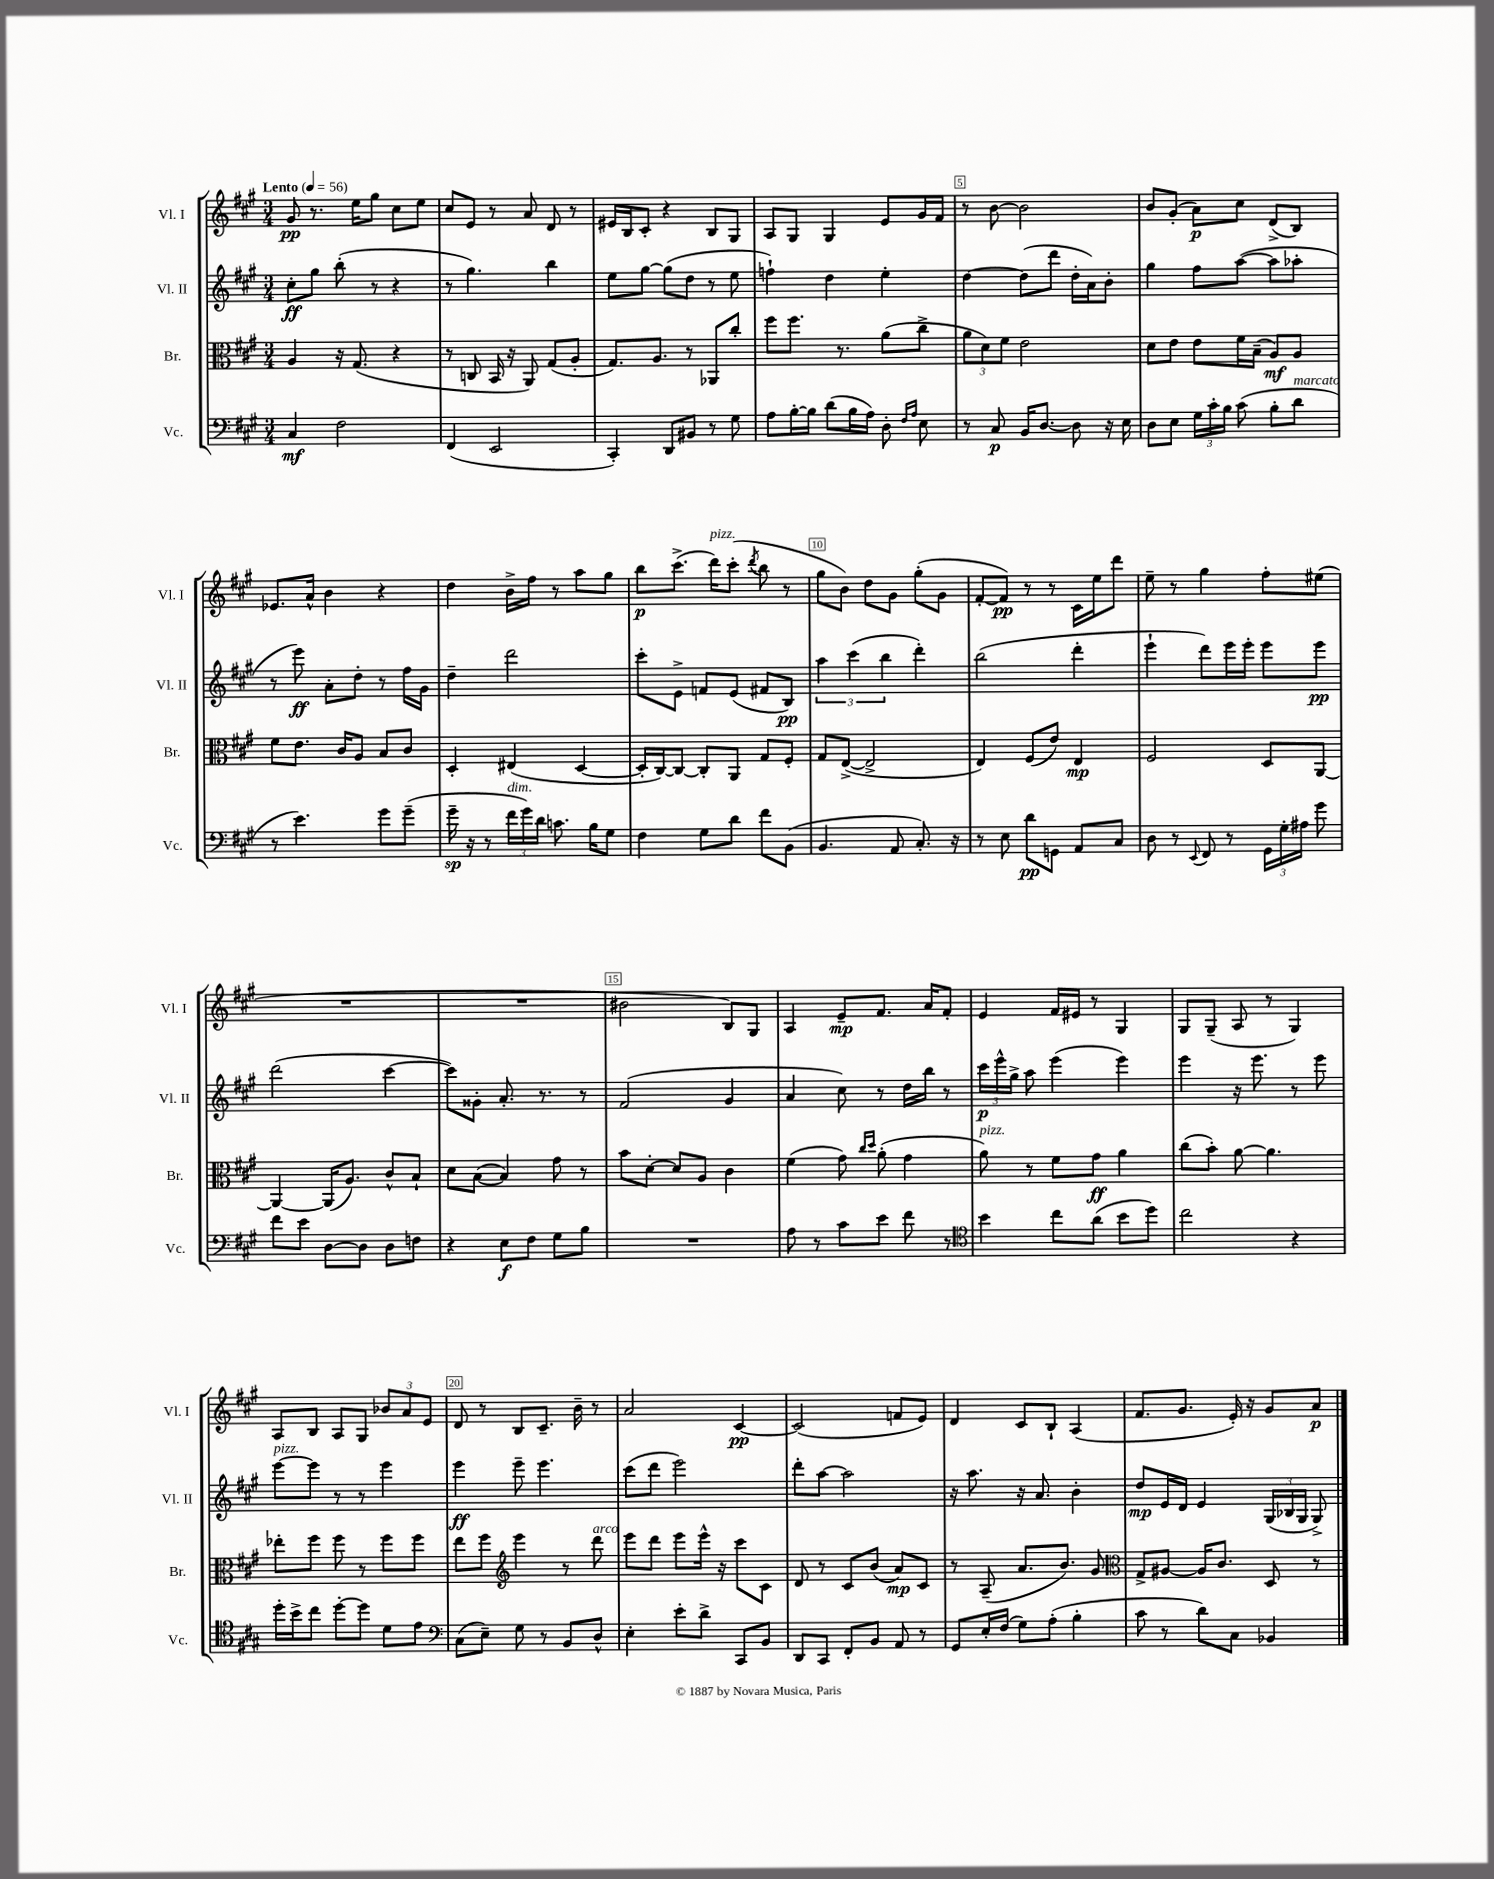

**kern	**kern	**kern	**kern
*staff4	*staff3	*staff2	*staff1
*clefF4	*clefC3	*clefG2	*clefG2
*k[f#c#g#]	*k[f#c#g#]	*k[f#c#g#]	*k[f#c#g#]
*M3/4	*M3/4	*M3/4	*M3/4
*MM56	*MM56	*MM56	*MM56
4C#/	4A/	8cc#'\L	8g#/
.	.	8gg#\J	8.r
2F#\	16r	(8bb'\	.
.	(8.G#/	.	16ee\LK
.	.	8r	8gg#\J
.	4r	4r	8cc#\L
.	.	.	8ee\J
=	=	=	=
(4FF#/	8r	8r	8cc#/L
.	8C/	4.gg#\)	8e/J
2EE/	16BB/	.	8r
.	16r	.	.
.	8AA/)	.	8a/
.	(8G#/L	4bb\	8d/
.	8A'/J	.	8r
=	=	=	=
4CC#'/)	8.G#/L)	8ee\L	16e#/LL
.	.	.	16B/J
.	.	[8gg#\J	8c#'/J
.	8.A/J	.	.
8DD/L	.	(8gg#\]L	4r
8BB#/J	8r	8dd\J	.
8r	8AA-/L	8r	8B/L
8G#\	8cc#'/J	8ee\	8G#/J
=	=	=	=
8A\L	8ff#\L	4ff`\)	8A/L
[16B'\L	8.ff#\J	.	8G#/J
16B\]JJ	.	.	.
(8d\L	.	4dd\	4G#/
.	8.r	.	.
16B\L	.	.	.
16A\JJ)	.	.	.
8D'\	(8a\L	4ee'\	8e/L
16qqF#/LL	.	.	.
16qqA/JJ	.	.	.
8E\	8cc#^\J	.	16g#/L
.	.	.	16f#/JJ
=	=	=	=
8r	12a\L	[4dd\	8r
.	12d\)	.	.
8C#/	.	.	[8b\
.	12f#\J	.	.
16BB/LK	2e\	(8dd\]L	2b\]
[8.D/J	.	.	.
.	.	8ddd\J	.
8D\]	.	16dd'\LL	.
.	.	16a\J)	.
16r	.	8b'\J	.
16E\	.	.	.
=	=	=	=
8D\L	8d\L	4gg#\	8b/L
8E\J	8e\J	.	(8g#'/J
24G#\LL	8e\L	8ff#\L	8a\L)
24c#'\	.	.	.
24B\JJ	.	.	.
(8c#\	16f#\L	([8aa\J	8cc#\J
.	(16B~\JJ	.	.
8B'\L	8A/L)	8aa\]L	(8d^/L
8d\J	8A/J	8aa-'\J	8B/J)
=	=	=	=
8r	8f#\L	8r	8.e-/L
4.e\)	8.e\J	8eee\)	.
.	.	.	16a^^/Jk
.	.	8a'\L	4b\
.	16c#/LK	.	.
.	8A/J	8dd'\J	.
8g#\L	8B/L	8r	4r
(8g#~\J	8c#/J	16ff#\LL	.
.	.	16g#\JJ	.
=	=	=	=
16g#~\	4D'/	4dd~\	4dd\
16r	.	.	.
8r	.	.	.
24f#\LL	(4E#/	2ddd\	16b^\LL
24g#\)	.	.	.
.	.	.	16ff#\JJ
24d\JJ	.	.	.
8.c\	.	.	8r
.	[4D/	.	8aa\L
16B\LK	.	.	.
8G#\J	.	.	8gg#\J
=	=	=	=
4F#\	16D'/]LL	8ccc#'\L	8bb\L
.	[16C#/J)	.	.
.	8C#/_J	8e^\J	(8.ccc#^\J
8G#\L	8C#'/]L	8f/L	.
.	.	.	16ddd\LK)
8d\J	8AA/J	(8e/J	(8ccc#'\J
.	.	.	8qddd/
8f#\L	8G#/L	8f#/L	8bb\
(8BB\J	8F#'/J	8B/J)	8r
=	=	=	=
4.BB/	8G#/L	6aa\	8gg#\L
.	([8E^/J	.	8b\J)
.	.	(6ccc#\	.
.	2E^/]	.	8dd\L
.	.	6bb\	.
8AA/	.	.	8g#\J
8.C#'/)	.	4ddd'\)	(8gg#'\L
.	.	.	8g#\J
16r	.	.	.
=	=	=	=
8r	4E/)	(2bb\	[8f#'/L
8E\	.	.	8f#/]J)
8d\L	(8F#/L	.	8r
8GG\J	8e/J)	.	8r
8AA/L	4E/	4ddd'\	16c#\LL
.	.	.	16ee\J
8C#/J	.	.	8ddd\J
=	=	=	=
8D\	2F#/	4eee`\	8ee~\
8r	.	.	8r
8qqEE/	.	.	.
8FF#/	.	8ddd\L)	4gg#\
8r	.	16eee\L	.
.	.	16eee'\JJ	.
24GG#\LL	8D/L	8eee\L	8ff#'\L
24G#'\	.	.	.
24A#\JJ	.	.	.
8g#\	[8AA/J	8eee\J	(8ee#\J
=	=	=	=
8f#\L	4AA/_	(2ddd\	2.r
8e\J	.	.	.
[8D\L	(16AA/]LK	.	.
.	8.A/J)	.	.
8D\]J	.	.	.
8D\L	8c#^^/L	[4ccc#\	.
8F\J	8B`/J	.	.
=	=	=	=
4r	8d\L	8ccc#\]L)	2.r
.	([8B\J	8g##'\J	.
8E\L	4B/])	8.a'/	.
8F#\J	.	.	.
.	.	8.r	.
8G#\L	8g#\	.	.
8B\J	8r	8r	.
=	=	=	=
2.r	8b\L	(2f#/	2b#\
.	[8d'\J	.	.
.	8d/]L	.	.
.	8A/J	.	.
.	4c#\	4g#/	8B/L)
.	.	.	8G#/J
=	=	=	=
8A\	(4f#\	4a/	4A/
8r	.	.	.
8c#\L	8g#\)	8cc#\)	8e~/L
.	16qqcc#/LL	.	.
.	16qqdd/JJ	.	.
8e\J	(8a'\	8r	8.f#/J
8f#\	4g#\	16dd\LL	.
.	.	16bb\JJ	16a/LK
8r	.	8r	8f#'/J
=	=	=	=
*clefC4	*	*	*
4b\	8a\)	24ccc#\LL	4e/
.	.	24eee^^\	.
.	.	24gg#^\JJ	.
.	8r	8aa\	.
8cc#\L	8f#\L	(4eee\	16f#/LL
.	.	.	16e#/JJ
(8a\J	8g#\J	.	8r
8b\L	4a\	4eee\)	4G#/
8dd\J)	.	.	.
=	=	=	=
2cc#\	(8cc#\L	4eee\	8G#/L
.	8b'\J)	.	(8G#~/J
.	[8a\	16r	8A/
.	.	8.eee\	.
.	4.a\]	.	8r
4r	.	8r	4G#/)
.	.	8eee\	.
=	=	=	=
16dd'\LL	8ee-'\L	[8eee\L	8A/L
16b^\J	.	.	.
8cc#\J	8ff#\J	8eee\]J	8B/J
[8dd'\L	8ff#\	8r	8A/L
8dd\]J	8r	8r	8G#/J
8d\L	8ff#\L	4eee\	12b-/L
.	.	.	12a/
8e\J	8ff#\J	.	.
.	.	.	12e/J
=	=	=	=
*clefF4	*	*	*
(8C#\L	8ee\L	4eee\	8d/
8E~\J)	8ff#\J	.	8r
*	*clefG2	*	*
8G#\	4eee\	8eee~\	8B/L
8r	.	4.eee\	8.c#~/J
8BB/L	8r	.	.
.	.	.	16b~\
8D^^/J	8ddd\	.	8r
=	=	=	=
4E'\	8eee\L	(8ccc#\L	2a/
.	8ddd\J	8ddd\J	.
8e'\L	8eee\L	2eee\)	.
8d^\J	16eee^^\Jk	.	.
.	16r	.	.
8CC#/L	8ccc#\L	.	[4c#/
8BB/J	8c#\J	.	.
=	=	=	=
8DD/L	8d/	8ddd'\L	(2c#/]
8CC#/J	8r	[8aa\J	.
8FF#'/L	8c#/L	2aa\]	.
8BB/J	(8b/J	.	.
8AA/	8a/L)	.	8f/L
8r	8c#/J	.	8e/J)
=	=	=	=
8GG#/L	8r	16r	4d/
.	.	8.aa\	.
16E'/L	(8A~/	.	.
(16F#/JJ	.	.	.
8G#\L)	8.a/L	16r	8c#/L
.	.	8.a/	.
(8A'\J	.	.	8B`/J
.	8.b/J)	.	.
4B'\	.	4b'\	(4A/
.	8g#/	.	.
=	=	=	=
*	*clefC3	*	*
8c#\	8G#^/L	8dd/L	8.f#/L
8r	[8A#/J	16e/L	.
.	.	16d/JJ	8.g#/J
8d\L)	16A#/]LK	4e/	.
.	8.c#/J	.	.
8C#\J	.	.	16e'/)
.	.	.	16r
4BB-/	8D/	(24G#/LL	8g#/L
.	.	24B-/	.
.	.	24G#/JJ	.
.	8r	8G#^/)	8a/J
==	==	==	==
*-	*-	*-	*-
